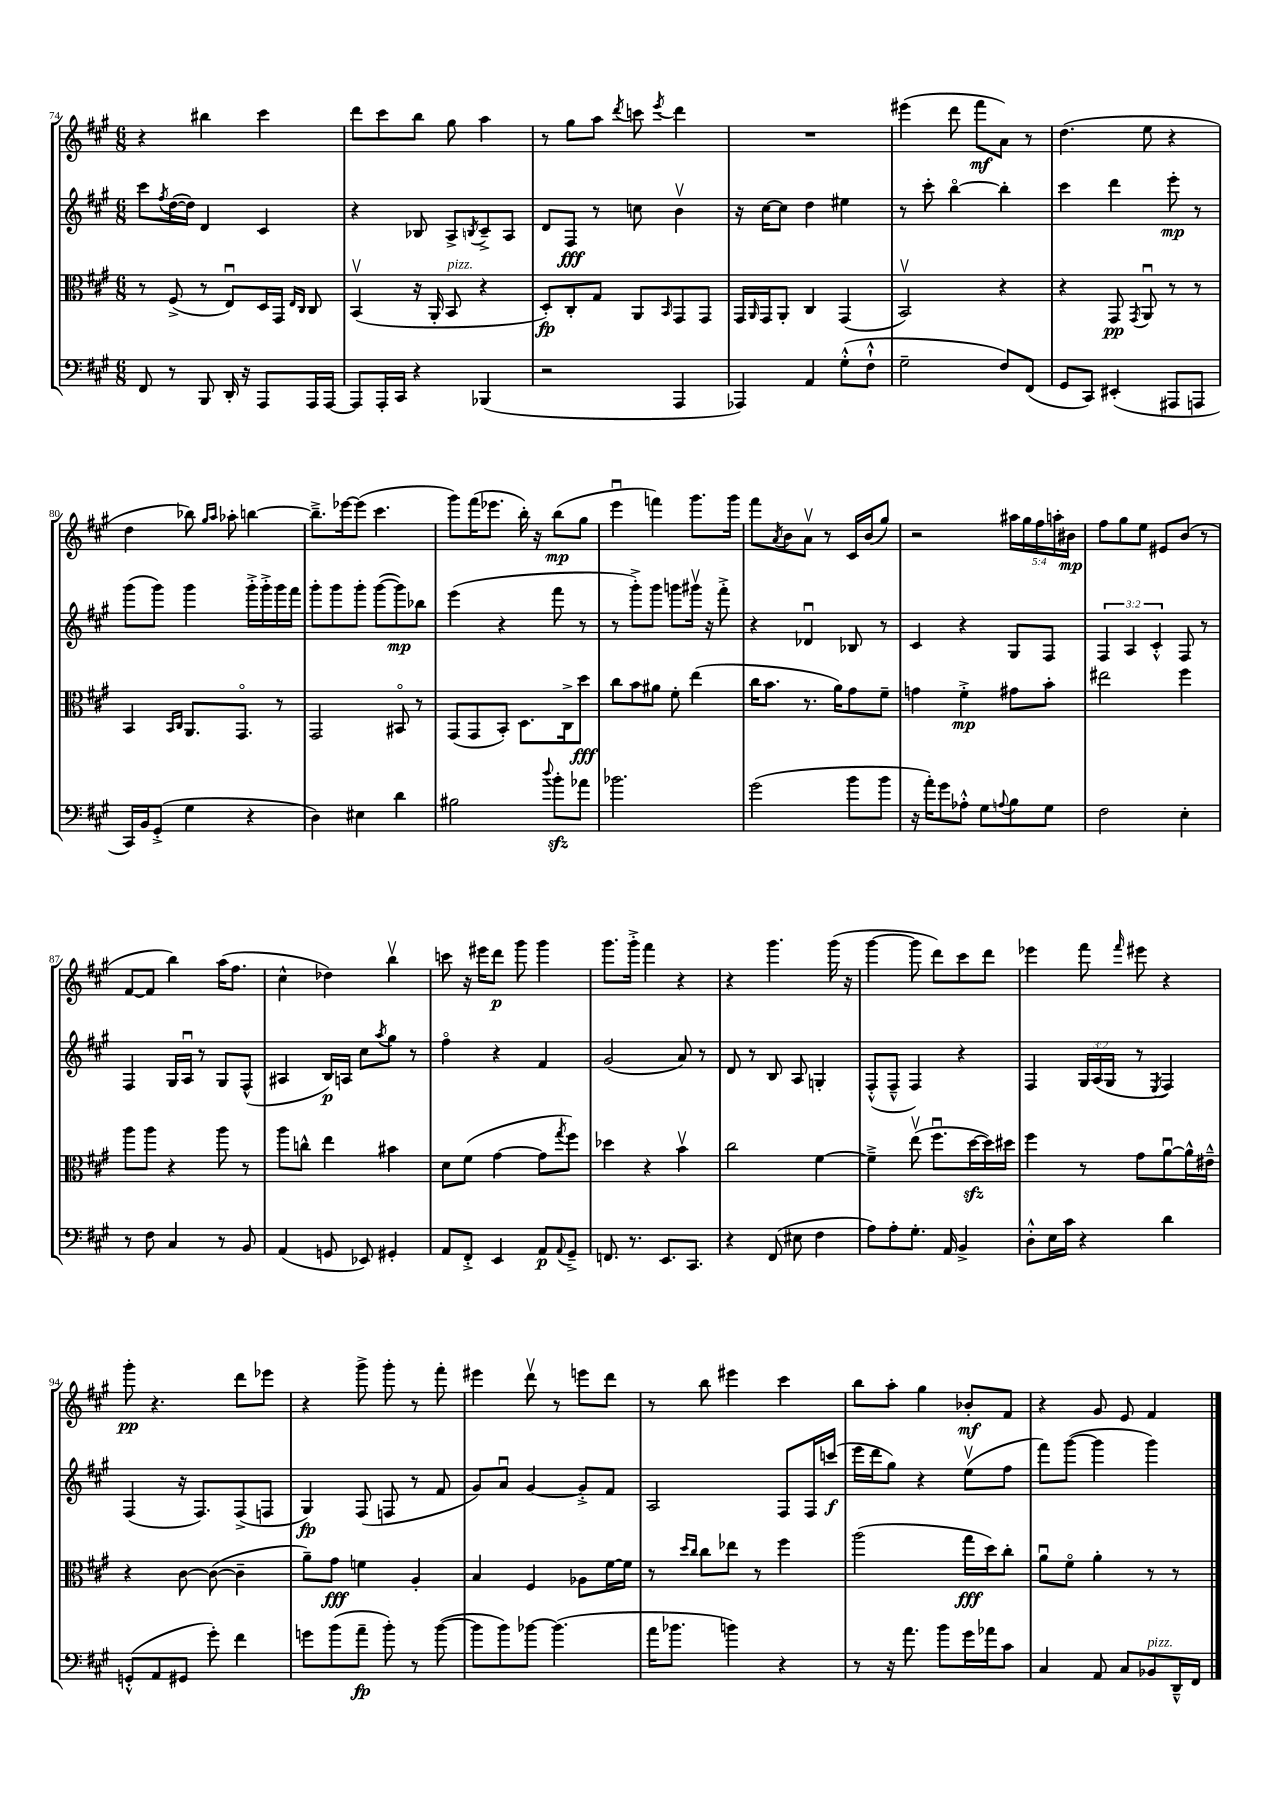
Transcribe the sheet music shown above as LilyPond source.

<<
\new StaffGroup <<
\new Staff = "s0" {
    \clef treble \key a \major \numericTimeSignature \time 6/8 \override Staff.TupletNumber.text = #tuplet-number::calc-fraction-text
    r4 bis''4 cis'''4 |
    d'''8 cis'''8 b''8 gis''8 a''4 |
    r8 gis''8 a''8 \acciaccatura { d'''8 } c'''8 \acciaccatura { e'''8 } d'''4 |
    R2. |
    eis'''4( d'''8 fis'''8\mf a'8) r8 |
    d''4.( e''8 r4 |
    d''4 bes''8) \grace { gis''16 a''16 } aes''8-. b''4~ |
    b''8.---> ees'''16~ ees'''8( cis'''4. |
    gis'''8) fis'''16( ees'''8. b''16-.) r16 b''8\mp( gis''8 |
    e'''4\downbow f'''4) gis'''8. gis'''16 |
    fis'''8 \acciaccatura { a'8 } b'8 a'8\upbow r8 cis'16 b'16( gis''8) |
    r2 \tuplet 5/4 { ais''16 gis''16 fis''16 a''16-. bis'16\mp } |
    fis''8 gis''8 e''8 eis'8 b'8( r8 |
    fis'8~ fis'8 b''4) a''16( fis''8. |
    cis''4-^ des''4) b''4\upbow |
    c'''8 r16 eis'''16 d'''8\p gis'''8 gis'''4 |
    gis'''8. gis'''16-.-> fis'''4 r4 |
    r4 gis'''4. gis'''16( r16 |
    gis'''4~ gis'''8 d'''8) cis'''8 d'''8 |
    ees'''4 fis'''8 \grace { fis'''16 } eis'''8 r4 |
    gis'''8-.\pp r4. d'''8 ees'''8 |
    r4 gis'''8-> gis'''8-. r8 fis'''8-. |
    eis'''4 d'''8\upbow r8 e'''8 d'''8 |
    r8 b''8 eis'''4 cis'''4 |
    b''8 a''8-. gis''4 bes'8-.\mf fis'8 |
    r4 gis'8 e'8 fis'4 \bar "|." |
}
\new Staff = "s1" {
    \clef treble \key a \major \numericTimeSignature \time 6/8 \override Staff.TupletNumber.text = #tuplet-number::calc-fraction-text
    cis'''8 \acciaccatura { fis''8 } d''16~( d''16) d'4 cis'4 |
    r4 bes8 a8-> \acciaccatura { b8 } cis'8---> a8 |
    d'8 fis8\fff r8 c''8 b'4\upbow |
    r16 cis''16~ cis''8 d''4 eis''4 |
    r8 cis'''8-. b''4~\flageolet b''4-. |
    cis'''4 d'''4 e'''8-.\mp r8 |
    gis'''8( gis'''8) gis'''4 gis'''16-.-> gis'''16-.-> gis'''16 fis'''16 |
    gis'''8-. gis'''8 gis'''8-. gis'''8~( gis'''8\mp) bes''8 |
    e'''4( r4 fis'''8 r8 |
    r8 gis'''8-.->) gis'''8 g'''8 gis'''16\upbow r16 fis'''8-.-> |
    r4 des'4\downbow bes8 r8 |
    cis'4 r4 gis8 fis8 |
    \tuplet 3/2 { fis4 a4 cis'4-.-^ } fis8 r8 |
    fis4 gis16 a16\downbow r8 gis8 fis8-^( |
    ais4 b16\p) a16 cis''8 \acciaccatura { a''8 } gis''8 r8 |
    fis''4\flageolet r4 fis'4 |
    gis'2( a'8) r8 |
    d'8 r8 b8 a8 g4-. |
    fis8-.-^( fis8---^ fis4) r4 |
    fis4 \tuplet 3/2 { gis16 a16( gis16 } r8 \acciaccatura { e8 } fis4) |
    fis4( r16 fis8.) fis8->( f8 |
    gis4\fp) fis8( f8 r8 fis'8 |
    gis'8) a'8\downbow gis'4~ gis'8-.-> fis'8 |
    a2 fis8 fis16 c'''16\f( |
    e'''16 d'''16 gis''8) r4 e''8\upbow( fis''8 |
    fis'''8) gis'''8~( gis'''4 gis'''4) \bar "|." |
}
\new Staff = "s2" {
    \clef alto \key a \major \numericTimeSignature \time 6/8
    r8 fis8->( r8 e8\downbow) d16 gis,16 \grace { e16 cis16 } cis8 |
    b,4\upbow( r16 a,16-. b,8^\markup { \italic "pizz." } r4 |
    d8-.\fp) cis8-. gis8 a,8 \grace { b,16 } gis,8 gis,8 |
    gis,16 \grace { a,16 } gis,16 a,8-. cis4 gis,4( |
    b,2\upbow) r4 |
    r4 gis,8\pp \acciaccatura { gis,8 } a,8\downbow r8 r8 |
    b,4 \grace { b,16 cis16 } a,8. gis,8.\flageolet r8 |
    gis,2 bis,8\flageolet r8 |
    gis,8( gis,8 b,8-.) d8. cis16-> d''8\fff |
    cis''8 b'8 ais'8 fis'8-. e''4( |
    cis''16 b'8. r8. a'16) gis'8 fis'8-- |
    g'4 fis'4-.->\mp gis'8 b'8-. |
    eis''2 fis''4 |
    a''8 a''8 r4 a''8 r8 |
    a''8 c''8-^ e''4 bis'4 |
    d'8 fis'8( gis'4~ gis'8 \acciaccatura { gis''8 } fis''8) |
    des''4 r4 b'4\upbow |
    cis''2 fis'4~ |
    fis'4---> e''8\upbow( fis''8.\downbow d''16~\sfz d''16) dis''16 |
    fis''4 r8 gis'8 a'8~\downbow a'16-^ eis'16---^ |
    r4 cis'8~ cis'8~( cis'4-- |
    a'8--) gis'8\fff f'4 a4-. |
    b4 fis4 aes8 fis'16~ fis'16 |
    r8 \grace { d''16 cis''16 } cis''8 ees''8 r8 fis''4 |
    a''2( gis''16\fff d''16) cis''8-. |
    a'8\downbow fis'8\flageolet a'4-. r8 r8 \bar "|." |
}
\new Staff = "s3" {
    \clef bass \key a \major \numericTimeSignature \time 6/8
    fis,8 r8 b,,8 d,16-. r16 a,,8 a,,16 a,,16~ |
    a,,8 a,,16-. cis,16 r4 bes,,4( |
    r2 a,,4 |
    aes,,4) a,4 gis8-.-^( fis8-!-^ |
    gis2-- fis8) fis,8( |
    gis,8 cis,8) eis,4-.( ais,,8 a,,8 |
    cis,16) b,16 gis,8-.->( gis4 r4 |
    d4) eis4 d'4 |
    bis2 \appoggiatura { d''8 } b'8-.\sfz aes'8 |
    bes'2. |
    gis'2( b'8 b'8 |
    r16 a'16-.) gis'8 aes8-.-^ gis8 \appoggiatura { a8 } b8 gis8 |
    fis2 e4-. |
    r8 fis8 cis4 r8 b,8 |
    a,4( g,8 ees,8) gis,4-. |
    a,8 fis,8-.-> e,4 a,8\p \appoggiatura { a,8 } gis,8---> |
    f,8. r8. e,8. cis,8. |
    r4 fis,8( eis8 fis4 |
    a8) a8-. gis8.-. a,16 b,4-> |
    d8-.-^ e16 cis'16 r4 d'4 |
    g,8-.-^( a,8 gis,8 gis'8-.) fis'4 |
    g'8 b'8( a'8--\fp b'8-.) r8 b'8~( |
    b'8 b'8) bes'8~ bes'4.( |
    a'16 bes'8. b'4) r4 |
    r8 r16 a'8. b'8 gis'16 aes'16 cis'8 |
    cis4 a,8 cis8 bes,8^\markup { \italic "pizz." } d,16---^ fis,16 \bar "|." |
}
>>
>>
\layout { \context { \Score currentBarNumber = #74 } }
